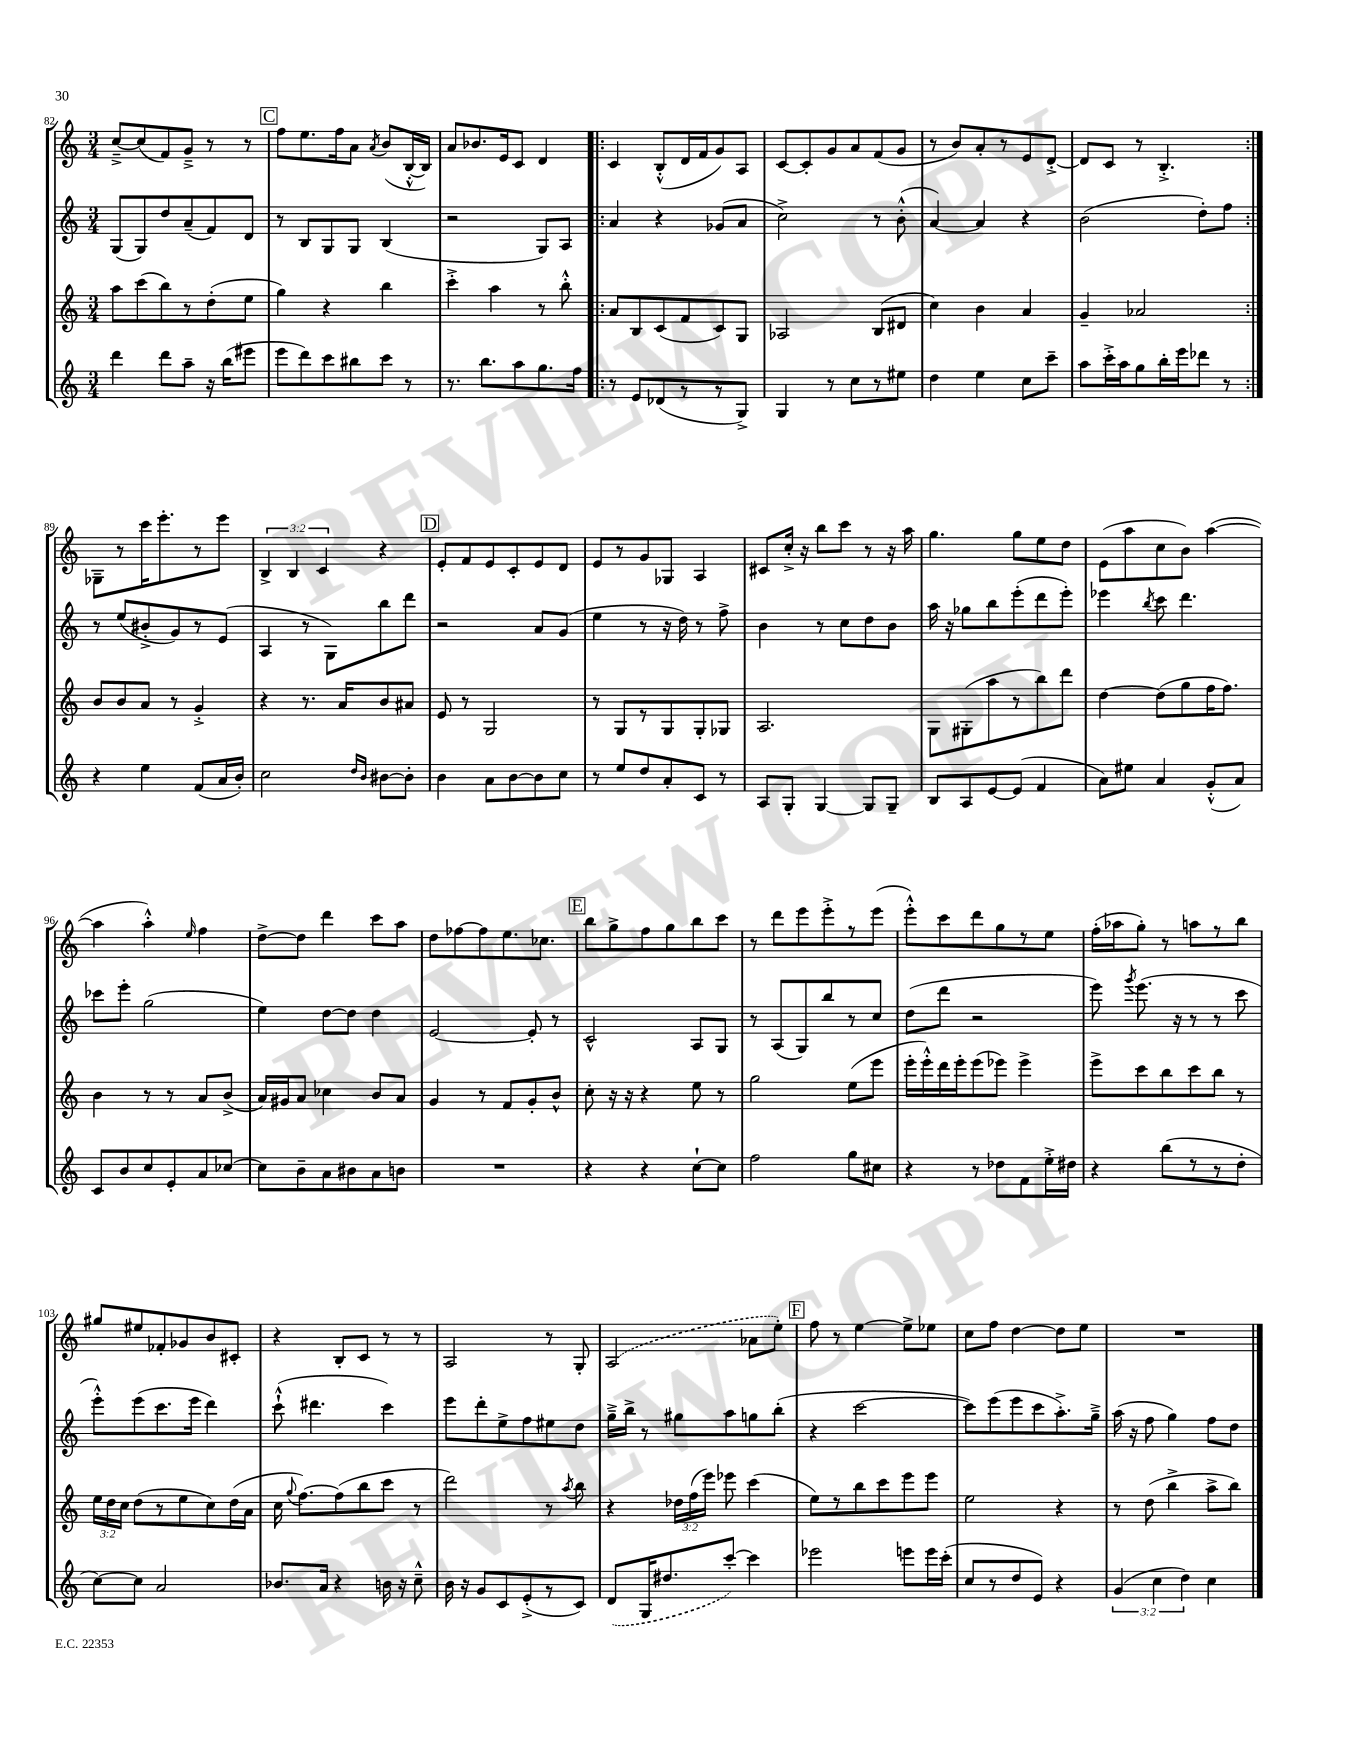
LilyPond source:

<<
\new StaffGroup <<
\new Staff = "s0" {
    \clef treble \key c \major \numericTimeSignature \time 3/4 \override Staff.TupletNumber.text = #tuplet-number::calc-fraction-text
    \autoBeamOff c''8[~---> c''8( f'8) g'8]---> r8 r8 |
    \mark \markup { \box "C" } f''8[ e''8. f''16 a'8] \acciaccatura { a'8 } b'8[( b16~-.-^ b16]) |
    a'8[ bes'8. e'16 c'8] d'4 |
    \repeat volta 2 { c'4 b8[-.-^( d'16 f'16 g'8) a8] |
    c'8[~ c'8-. g'8 a'8 f'8( g'8] |
    r8 b'8[) a'8-. r8 e'8 d'8]~-.-> |
    d'8[ c'8] r8 b4.-.-> | }
    ges8[-- r8 c'''16 e'''8.-. r8 e'''8] |
    \tuplet 3/2 { b4-> b4 c'4 } r4 |
    \mark \markup { \box "D" } e'8[-. f'8 e'8 c'8-. e'8 d'8] |
    e'8[ r8 g'8 ges8] a4 |
    cis'8[ c''16]-.-> r16 b''8[ c'''8] r8 r16 a''16 |
    g''4. g''8[ e''8 d''8] |
    e'8[( a''8 c''8 b'8]) a''4~( |
    a''4 a''4-.-^) \grace { e''16 } f''4 |
    d''8[~-> d''8] d'''4 c'''8[ a''8] |
    d''8[ fes''8~ fes''8 e''8. ces''8.] |
    \mark \markup { \box "E" } b''8[ g''8-> f''8 g''8 b''8 c'''8] |
    r8 d'''8[ e'''8 e'''8-.-> r8 e'''8]( |
    e'''8[-.-^) c'''8 d'''8 g''8 r8 e''8] |
    f''16[-.( aes''16 g''8]-.) r8 a''8[ r8 b''8] |
    gis''8[ eis''8 fes'8-. ges'8 b'8 cis'8]-. |
    r4 b8[-. c'8] r8 r8 |
    a2 r8 g8-. |
    \once \slurDashed a2( aes'8[ e''8]-.) |
    \mark \markup { \box "F" } f''8 r8 e''4~ e''8[-> ees''8] |
    c''8[ f''8] d''4~ d''8[ e''8] |
    R2. \bar "|." |
}
\new Staff = "s1" {
    \clef treble \key c \major \numericTimeSignature \time 3/4
    \autoBeamOff g8[( g8) d''8 a'8--( f'8) d'8] |
    \mark \markup { \box "C" } r8 b8[ g8 g8] b4( |
    r2 g8[) a8] |
    \repeat volta 2 { a'4 r4 ges'8[( a'8] |
    c''2->) r8 b'8-.-^( |
    a'4~) a'4 r4 |
    b'2( d''8[-.) f''8] | }
    r8 e''8[( bis'8-.-> g'8) r8 e'8]( |
    a4 r8 g8[) b''8 d'''8] |
    \mark \markup { \box "D" } r2 a'8[ g'8]( |
    e''4 r8 r16 d''16) r8 f''8-> |
    b'4 r8 c''8[ d''8 b'8] |
    a''16 r16 ges''8[ b''8 e'''8-.( d'''8 e'''8]-.) |
    ees'''4 \acciaccatura { b''8 } c'''8 d'''4. |
    ces'''8[ e'''8]-. g''2( |
    e''4) d''8[~ d''8] d''4 |
    e'2~ e'8-. r8 |
    \mark \markup { \box "E" } c'2-^ a8[ g8] |
    r8 a8[( g8) b''8 r8 c''8] |
    d''8[( d'''8] r2 |
    e'''8) \acciaccatura { g'''8 } e'''8.( r16 r8 r8 c'''8 |
    e'''8[-.-^) e'''8( c'''8. e'''16] d'''4) |
    c'''8-!-^( dis'''4. c'''4) |
    e'''8[ d'''8-. e''8-> f''8 eis''8 d''8] |
    g''16[---> b''16]-> r8 gis''8[ a''8 g''8 b''8]-.( |
    \mark \markup { \box "F" } r4 c'''2~ |
    c'''8[) e'''8( e'''8 c'''8 a''8.-.->) g''16]---> |
    a''16( r16 f''8 g''4) f''8[ d''8] \bar "|." |
}
\new Staff = "s2" {
    \clef treble \key c \major \numericTimeSignature \time 3/4 \override Staff.TupletNumber.text = #tuplet-number::calc-fraction-text
    \autoBeamOff a''8[ c'''8( b''8) r8 d''8-.( e''8] |
    \mark \markup { \box "C" } g''4) r4 b''4 |
    c'''4-.-> a''4 r8 b''8-.-^ |
    \repeat volta 2 { a'8[ b8 c'8( f'8 c'8) g8] |
    aes2 b8[( dis'8] |
    c''4) b'4 a'4 |
    g'4-- aes'2 | }
    b'8[ b'8 a'8] r8 g'4-.-> |
    r4 r8. a'16[ b'8 ais'8] |
    \mark \markup { \box "D" } e'8 r8 g2 |
    r8 g8[ r8 g8 g8-. ges8] |
    a2. |
    g8[ gis8-.( a''8 r8 b''8) d'''8] |
    d''4~ d''8[( g''8 f''16 f''8.]) |
    b'4 r8 r8 a'8[ b'8]->( |
    a'16[) gis'16 a'8] ces''4 b'8[ a'8] |
    g'4 r8 f'8[ g'8-. b'8]-^ |
    \mark \markup { \box "E" } c''8-. r16 r16 r4 e''8 r8 |
    g''2 e''8[( e'''8] |
    e'''16[-. e'''16-.-^) d'''16 e'''16-. e'''8( ees'''8]) ees'''4-> |
    e'''8[-> c'''8 b''8 c'''8 b''8] r8 |
    \tuplet 3/2 { e''16[ d''16 c''16] } d''8[( r8 e''8 c''8) d''16( a'16] |
    c''16 \appoggiatura { g''8 } f''8.[~) f''8( b''8 c'''8] r8 |
    d'''2) r8 \acciaccatura { a''8 } b''8 |
    r4 \tuplet 3/2 { des''16[ f''16( e'''16]) } ees'''8 c'''4( |
    \mark \markup { \box "F" } e''8[) r8 b''8 c'''8 e'''8 e'''8] |
    e''2 r4 |
    r8 d''8( b''4-> a''8[-> b''8]) \bar "|." |
}
\new Staff = "s3" {
    \clef treble \key c \major \numericTimeSignature \time 3/4 \override Staff.TupletNumber.text = #tuplet-number::calc-fraction-text
    \autoBeamOff d'''4 d'''8[ a''8]-- r16 b''16[( eis'''8] |
    \mark \markup { \box "C" } e'''8[ d'''8) c'''8 bis''8 c'''8] r8 |
    r8. b''8.[ a''8 g''8. f''16] |
    \repeat volta 2 { r8 e'8[ des'8( r8 r8 g8]->) |
    g4 r8 c''8[ r8 eis''8] |
    d''4 e''4 c''8[ c'''8]-- |
    a''8[ c'''16-.-> a''16 g''8 b''16-. e'''16 des'''8] r8 | }
    r4 e''4 f'8[( a'16 b'16]-.) |
    c''2 \grace { d''16[ b'16] } bis'8[~ bis'8]-. |
    \mark \markup { \box "D" } b'4 a'8[ b'8~ b'8 c''8] |
    r8 e''8[ d''8 a'8-. c'8] r8 |
    a8[ g8]-. g4~ g8[ g8]-- |
    b8[ a8 e'8~ e'8]( f'4 |
    a'8[) eis''8] a'4 g'8[-.-^( a'8]) |
    c'8[ b'8 c''8 e'8-. a'8 ces''8]~ |
    ces''8[ b'8-- a'8 bis'8 a'8 b'8] |
    R2. |
    \mark \markup { \box "E" } r4 r4 c''8[~-! c''8] |
    f''2 g''8[ cis''8] |
    r4 r8 des''8[ f'8 e''16-.-> dis''16] |
    r4 b''8[( r8 r8 d''8]-. |
    c''8[~) c''8] a'2 |
    bes'8.[ a'16] r4 b'16 r16 c''8---^ |
    b'16 r16 g'8[ c'8 e'8-.->( r8 c'8]) |
    \once \slurDashed d'8[( g16 dis''8. c'''8]~-.) c'''4 |
    \mark \markup { \box "F" } ees'''2 e'''8[ e'''16 c'''16]-.( |
    c''8[ r8 d''8 e'8]) r4 |
    \tuplet 3/2 { g'4( c''4 d''4) } c''4 \bar "|." |
}
>>
>>
\layout { \context { \Score currentBarNumber = #82 } }
